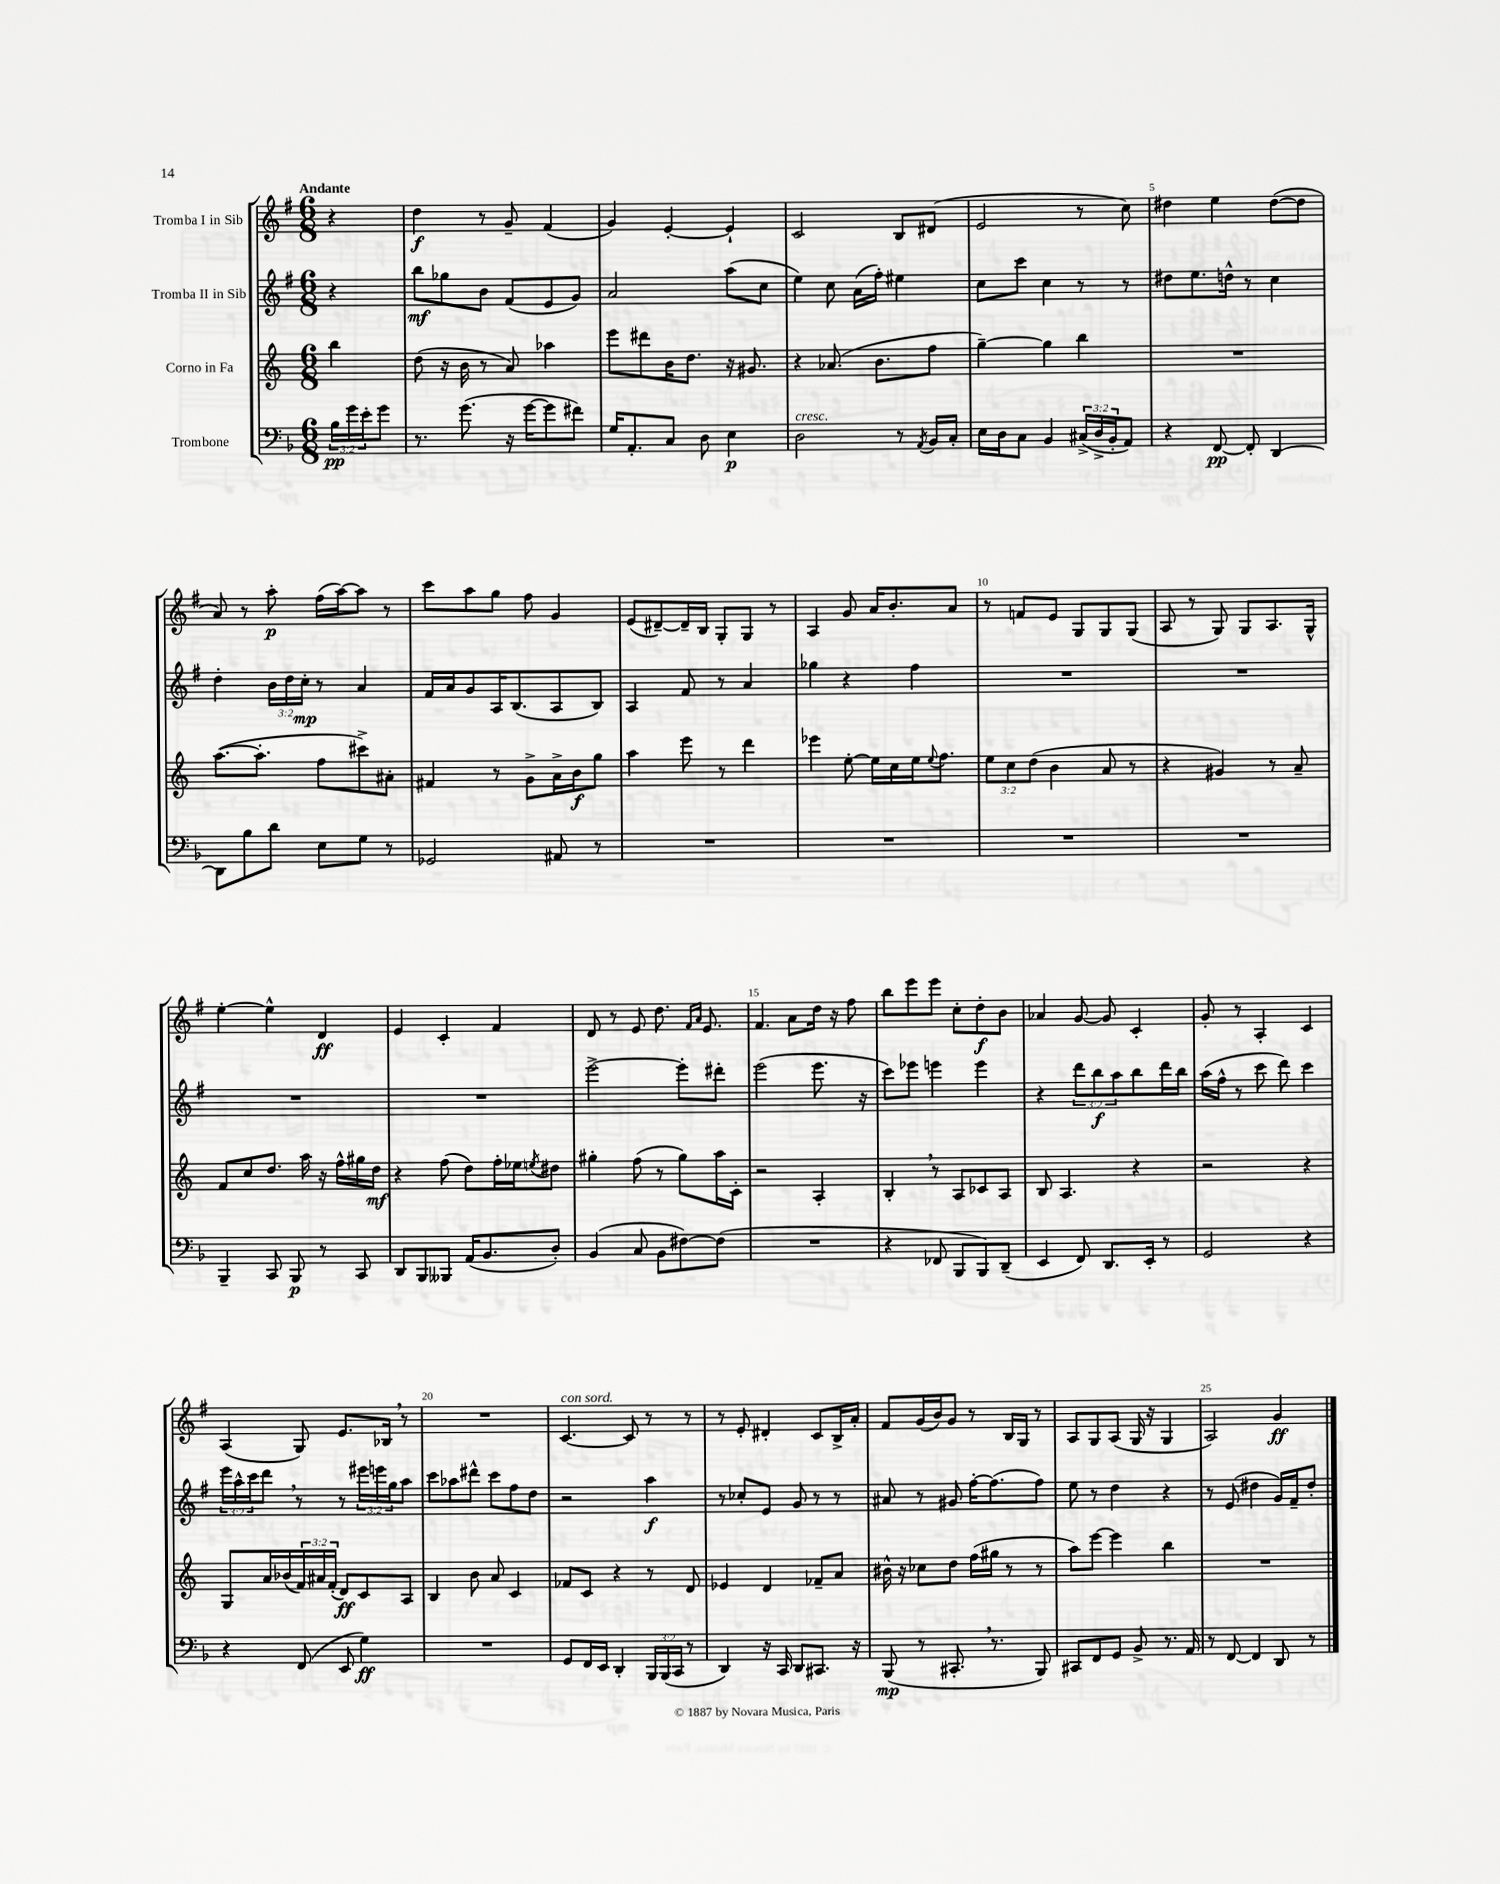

**kern	**dynam	**kern	**dynam	**kern	**dynam	**kern	**dynam
*part4	*part4	*part3	*part3	*part2	*part2	*part1	*part1
*staff4	*staff4	*staff3	*staff3	*staff2	*staff2	*staff1	*staff1
*I"Trombone	*	*I"Corno in Fa	*	*I"Tromba II in Sib	*	*I"Tromba I in Sib	*
*clefF4	*	*clefG2	*	*clefG2	*	*clefG2	*
*k[b-]	*	*k[]	*	*k[f#]	*	*k[f#]	*
*M6/8	*	*M6/8	*	*M6/8	*	*M6/8	*
=	=	=	=	=	=	=	=
!	!	!	!	!	!	!LO:TX:a:B:t=Andante	!
24B-\LL	pp	4bb\	.	4r	.	4r	.
24g\	.	.	.	.	.	.	.
24e'\J	.	.	.	.	.	.	.
8g\J	.	.	.	.	.	.	.
=1	=1	=1	=1	=1	=1	=1	=1
8.r	.	(8dd\	.	8bb\L	mf	4dd\	f
.	.	16r	.	8gg-X\	.	.	.
(8.g\	.	16b\	.	.	.	.	.
.	.	8r	.	8b\J	.	8r	.
16r	.	8a/)	.	(8f#/L	.	8g~/	.
[16g\KL	.	.	.	.	.	.	.
8g\]	.	4aa-X\	.	8e/	.	(4f#/	.
8f#X\J)	.	.	.	8g/J)	.	.	.
=2	=2	=2	=2	=2	=2	=2	=2
16G/KL	.	8eee\L	.	2a/	.	4g/)	.
8.AA'/	.	.	.	.	.	.	.
.	.	8ddd#X\	.	.	.	.	.
8C/J	.	16b\K	.	.	.	[4e'/	.
.	.	8.dd\J	.	.	.	.	.
8D\	.	.	.	.	.	.	.
4E\	p	16r	.	(8aa\L	.	4e`/]	.
.	.	8.g#X/	.	.	.	.	.
.	.	.	.	8cc\J	.	.	.
=3	=3	=3	=3	=3	=3	=3	=3
!LO:TX:a:i:t=cresc.	!	!	!	!	!	!	!
2D\	.	4r	.	4ee\)	.	2c/	.
.	.	(8.a-X/	.	8cc\	.	.	.
.	.	.	.	(16a\LL	.	.	.
.	.	8.b\L	.	16ff#'\JJ)	.	.	.
8r	.	.	.	4ee#X\	.	8B/L	.
8qAA/	.	.	.	.	.	.	.
16BB-/LL	.	8ff\J	.	.	.	(8d#X/J	.
16C'/JJ	.	.	.	.	.	.	.
=4	=4	=4	=4	=4	=4	=4	=4
16E\LL	.	[4gg~\)	.	8cc\L	.	2e/	.
16D\J	.	.	.	.	.	.	.
8C\J	.	.	.	8ccc\J	.	.	.
4BB-/	.	4gg\]	.	4cc\	.	.	.
(24C#X^/LL	.	4bb\	.	8r	.	8r	.
24D^/	.	.	.	.	.	.	.
24BB-'/J	.	.	.	.	.	.	.
8AA/J)	.	.	.	8r	.	8cc\)	.
=5	=5	=5	=5	=5	=5	=5	=5
4r	.	2.r	.	8dd#X\L	.	4dd#X\	.
.	.	.	.	8.ee\	.	.	.
[8FF/	pp	.	.	.	.	4ee\	.
.	.	.	.	16ddn^^\Jk	.	.	.
8FF'/]	.	.	.	8r	.	.	.
[4DD/	.	.	.	4cc\	.	([8dd#\L	.
.	.	.	.	.	.	8dd#\J]	.
!!LO:LB:g=z
=6	=6	=6	=6	=6	=6	=6	=6
8DD\L]	.	([8.aa\L	.	4dd'\	.	8a/)	.
8B-\	.	.	.	.	.	8r	.
.	.	8.aa'\J]	.	.	.	.	.
8d\J	.	.	.	24b\LL	.	8aa'\	p
.	.	.	.	24dd\	.	.	.
.	.	.	.	24cc'\JJ	mp	.	.
8E\L	.	8ff\L	.	8r	.	(16ff#\LL	.
.	.	.	.	.	.	[16aa\J)	.
8G\J	.	8ccc#X^\)	.	4a/	.	8aa\J]	.
8r	.	8a#X'\J	.	.	.	8r	.
=7	=7	=7	=7	=7	=7	=7	=7
2GG-X/	.	4f#X/	.	16f#/LL	.	8ccc\L	.
.	.	.	.	16a/J	.	.	.
.	.	.	.	8g/	.	8aa\	.
.	.	8r	.	16A/K	.	8gg\J	.
.	.	.	.	(8.B/	.	.	.
.	.	8g^\L	.	.	.	8ff#\	.
8AA#X/	.	16a^\L	.	8A/	.	4g/	.
.	.	16b\J	f	.	.	.	.
8r	.	8gg\J	.	8B/J)	.	.	.
=8	=8	=8	=8	=8	=8	=8	=8
2.r	.	4aa\	.	4A/	.	(8e/L	.
.	.	.	.	.	.	[8d#X~/)	.
.	.	8eee\	.	8f#/	.	16d#~/L]	.
.	.	.	.	.	.	16B/JJ	.
.	.	8r	.	8r	.	8G'/L	.
.	.	4ddd\	.	4a/	.	8G/J	.
.	.	.	.	.	.	8r	.
=9	=9	=9	=9	=9	=9	=9	=9
2.r	.	4eee-X\	.	4gg-X\	.	4A/	.
.	.	[8ee'\	.	4r	.	8g/	.
.	.	16ee\LL]	.	.	.	16a/KL	.
.	.	16cc\	.	.	.	8.b'/	.
.	.	16ee\J	.	4ff#\	.	.	.
.	.	8qqee/	.	.	.	.	.
.	.	8.ff\J	.	.	.	.	.
.	.	.	.	.	.	8a/J	.
=10	=10	=10	=10	=10	=10	=10	=10
2.r	.	12ee\L	.	2.r	.	8r	.
.	.	12cc\	.	.	.	.	.
.	.	.	.	.	.	8fn/L	.
.	.	(12dd\J	.	.	.	.	.
.	.	4b\	.	.	.	8e/J	.
.	.	.	.	.	.	8G/L	.
.	.	8a/	.	.	.	8G/	.
.	.	8r	.	.	.	(8G/J	.
=11	=11	=11	=11	=11	=11	=11	=11
2.r	.	4r	.	2.r	.	8A/	.
.	.	.	.	.	.	8r	.
.	.	4g#X/)	.	.	.	8G/)	.
.	.	.	.	.	.	8G/L	.
.	.	8r	.	.	.	8.A/	.
.	.	8a~/	.	.	.	.	.
.	.	.	.	.	.	16G^^/Jk	.
!!LO:LB:g=z
=12	=12	=12	=12	=12	=12	=12	=12
4BBB-~/	.	8f/L	.	2.r	.	[4ee'\	.
.	.	8cc/	.	.	.	.	.
8CC/	.	8.dd/J	.	.	.	4ee^^\]	.
8BBB-/	p	.	.	.	.	.	.
.	.	16aa\	.	.	.	.	.
8r	.	16r	.	.	.	4d/	ff
.	.	16ff^^\LL	.	.	.	.	.
8CC/	.	16gg#X\	.	.	.	.	.
.	.	16dd\JJ	mf	.	.	.	.
=13	=13	=13	=13	=13	=13	=13	=13
8DD/L	.	4r	.	2.r	.	4e/	.
8BBB-/	.	.	.	.	.	.	.
8BBB--X/J	.	(8ff\	.	.	.	4c'/	.
(16AA/KL	.	8dd\L)	.	.	.	.	.
8.BB-/	.	.	.	.	.	.	.
.	.	16ff'\L	.	.	.	4f#/	.
.	.	16ee-X\J	.	.	.	.	.
.	.	8qeen/	.	.	.	.	.
8D'/J)	.	8dd#X\J	.	.	.	.	.
=14	=14	=14	=14	=14	=14	=14	=14
(4BB-/	.	4gg#X'\	.	[2eee^\	.	8d/	.
.	.	.	.	.	.	8r	.
8C/	.	(8ff\	.	.	.	8e/	.
8BB-\L	.	8r	.	.	.	8.dd\	.
[8F#X\)	.	8gg#\L)	.	8eee'\L]	.	.	.
.	.	.	.	.	.	16qqf#/LL	.
.	.	.	.	.	.	16qqa/JJ	.
.	.	.	.	.	.	8.e/	.
(8F#\J]	.	16aa\L	.	8ddd#X'\J	.	.	.
.	.	16c'\JJ	.	.	.	.	.
=15	=15	=15	=15	=15	=15	=15	=15
2.r	.	2r	.	(2eee\	.	4.f#/	.
.	.	.	.	.	.	8a\L	.
.	.	4A'/	.	8.eee\	.	16dd\Jk	.
.	.	.	.	.	.	16r	.
.	.	.	.	.	.	8ff#\	.
.	.	.	.	16r	.	.	.
=16	=16	=16	=16	=16	=16	=16	=16
4r	.	4B',/	.	8ccc\L)	.	8bb\L	.
.	.	.	.	8eee-X\J	.	8eee\	.
8FF-X/	.	8r	.	4eeen\	.	8eee\J	.
8BBB-/L	.	8A/L	.	.	.	8cc'\L	.
8BBB-/)	.	8c-X/	.	4eee\	.	8dd'\	f
(8DD~/J	.	8A/J	.	.	.	8b\J	.
=17	=17	=17	=17	=17	=17	=17	=17
4EE/	.	8B/	.	4r	.	4a-X/	.
.	.	4.A/	.	.	.	.	.
8FF/)	.	.	.	12ddd\L	.	[8g/	.
.	.	.	.	12bb\	f	.	.
8.DD/L	.	.	.	.	.	8g/]	.
.	.	.	.	12aa\	.	.	.
.	.	4r	.	8bb\	.	4c'/	.
16EE'/Jk	.	.	.	.	.	.	.
8r	.	.	.	16ddd\L	.	.	.
.	.	.	.	16bb\JJ	.	.	.
=18	=18	=18	=18	=18	=18	=18	=18
2GG/	.	2r	.	(16aa\LL	.	8g'/	.
.	.	.	.	16ff#^^\JJ	.	.	.
.	.	.	.	8r	.	8r	.
.	.	.	.	8ccc\	.	4A'/	.
.	.	.	.	8ddd\)	.	.	.
4r	.	4r	.	4ccc\	.	4c/	.
!!LO:LB:g=z
=19	=19	=19	=19	=19	=19	=19	=19
4r	.	8G/L	.	24eee\LL	.	(4A/	.
.	.	.	.	24aa^^\	.	.	.
.	.	.	.	24ccc\J	.	.	.
.	.	16a/L	.	8ddd,\J	.	.	.
.	.	(16b-X/	.	.	.	.	.
(8FF/	.	24f/)	.	8r	.	8G/)	.
.	.	24a#X/	.	.	.	.	.
.	.	(24f'/JJ	.	.	.	.	.
8EE/	.	8d/L)	ff	8r	.	8.e/L	.
4G\)	ff	8c/	.	24eee#X\LL	.	.	.
.	.	.	.	24eeen\	.	.	.
.	.	.	.	.	.	16B-X,/Jk	.
.	.	.	.	24gg\J	.	.	.
.	.	8A/J	.	8aa\J	.	8r	.
=20	=20	=20	=20	=20	=20	=20	=20
2.r	.	4B/	.	8ccc\L	.	2.r	.
.	.	.	.	8aa-X\	.	.	.
.	.	8b\	.	8ddd#X^^\J	.	.	.
.	.	8a/	.	8ccc\L	.	.	.
.	.	4c/	.	8ff#\	.	.	.
.	.	.	.	8dd\J	.	.	.
=21	=21	=21	=21	=21	=21	=21	=21
!	!	!	!	!	!	!LO:TX:a:i:t=con sord.	!
8GG/L	.	8f-X/L	.	2r	.	[4.c/	.
16FF/L	.	8c/J	.	.	.	.	.
16EE/JJ	.	.	.	.	.	.	.
4DD'/	.	4r	.	.	.	.	.
.	.	.	.	.	.	8c/]	.
24BBB-/LL	.	8r	.	4aa\	f	8r	.
(24BBB-/	.	.	.	.	.	.	.
24CC/JJ	.	.	.	.	.	.	.
8r	.	8d/	.	.	.	8r	.
=22	=22	=22	=22	=22	=22	=22	=22
4DD/)	.	4e-X/	.	8r	.	8r	.
.	.	.	.	8cc-X'/L	.	8e'/	.
16r	.	4d/	.	8e/J	.	4d#X'/	.
16CC/	.	.	.	.	.	.	.
8DD/L	.	.	.	8g/	.	.	.
8.CC#X/J	.	8f-X~/L	.	8r	.	8c/L	.
.	.	8a/J	.	8r	.	16B^/L	.
16r	.	.	.	.	.	16a'/JJ	.
=23	=23	=23	=23	=23	=23	=23	=23
(8BBB-/	mp	16b#X^^\	.	8a#X/	.	8f#/L	.
.	.	16r	.	.	.	.	.
8r	.	8cc-X\L	.	8r	.	(16g/L	.
.	.	.	.	.	.	16b/J)	.
8.CC#X',/	.	8dd\J	.	8g#X/	.	8g/J	.
.	.	(16ff\LL	.	[16ff#'\KL	.	8r	.
8.r	.	16gg#X\JJ	.	(8.ff#\]	.	.	.
.	.	8r	.	.	.	16B/LL	.
.	.	.	.	.	.	16G/JJ	.
8BBB-/)	.	8r	.	8ff#\J)	.	8r	.
=24	=24	=24	=24	=24	=24	=24	=24
8CC#X/L	.	8aa\L)	.	8ee\	.	8A/L	.
8FF/	.	[8eee\J	.	8r	.	8G/	.
8GG/J	.	4eee\]	.	4dd\	.	(8A/J	.
8BB-^/	.	.	.	.	.	16G/	.
.	.	.	.	.	.	16r	.
8.r	.	4bb\	.	4r	.	4G/	.
16AA/	.	.	.	.	.	.	.
=25	=25	=25	=25	=25	=25	=25	=25
8r	.	2.r	.	8r	.	2A/)	.
[8FF/	.	.	.	(8e/	.	.	.
4FF/]	.	.	.	4dd#X\	.	.	.
8DD/	.	.	.	16g/LL)	.	4g/	ff
.	.	.	.	16f#~/J	.	.	.
8r	.	.	.	8dd#'/J	.	.	.
==	==	==	==	==	==	==	==
*-	*-	*-	*-	*-	*-	*-	*-
